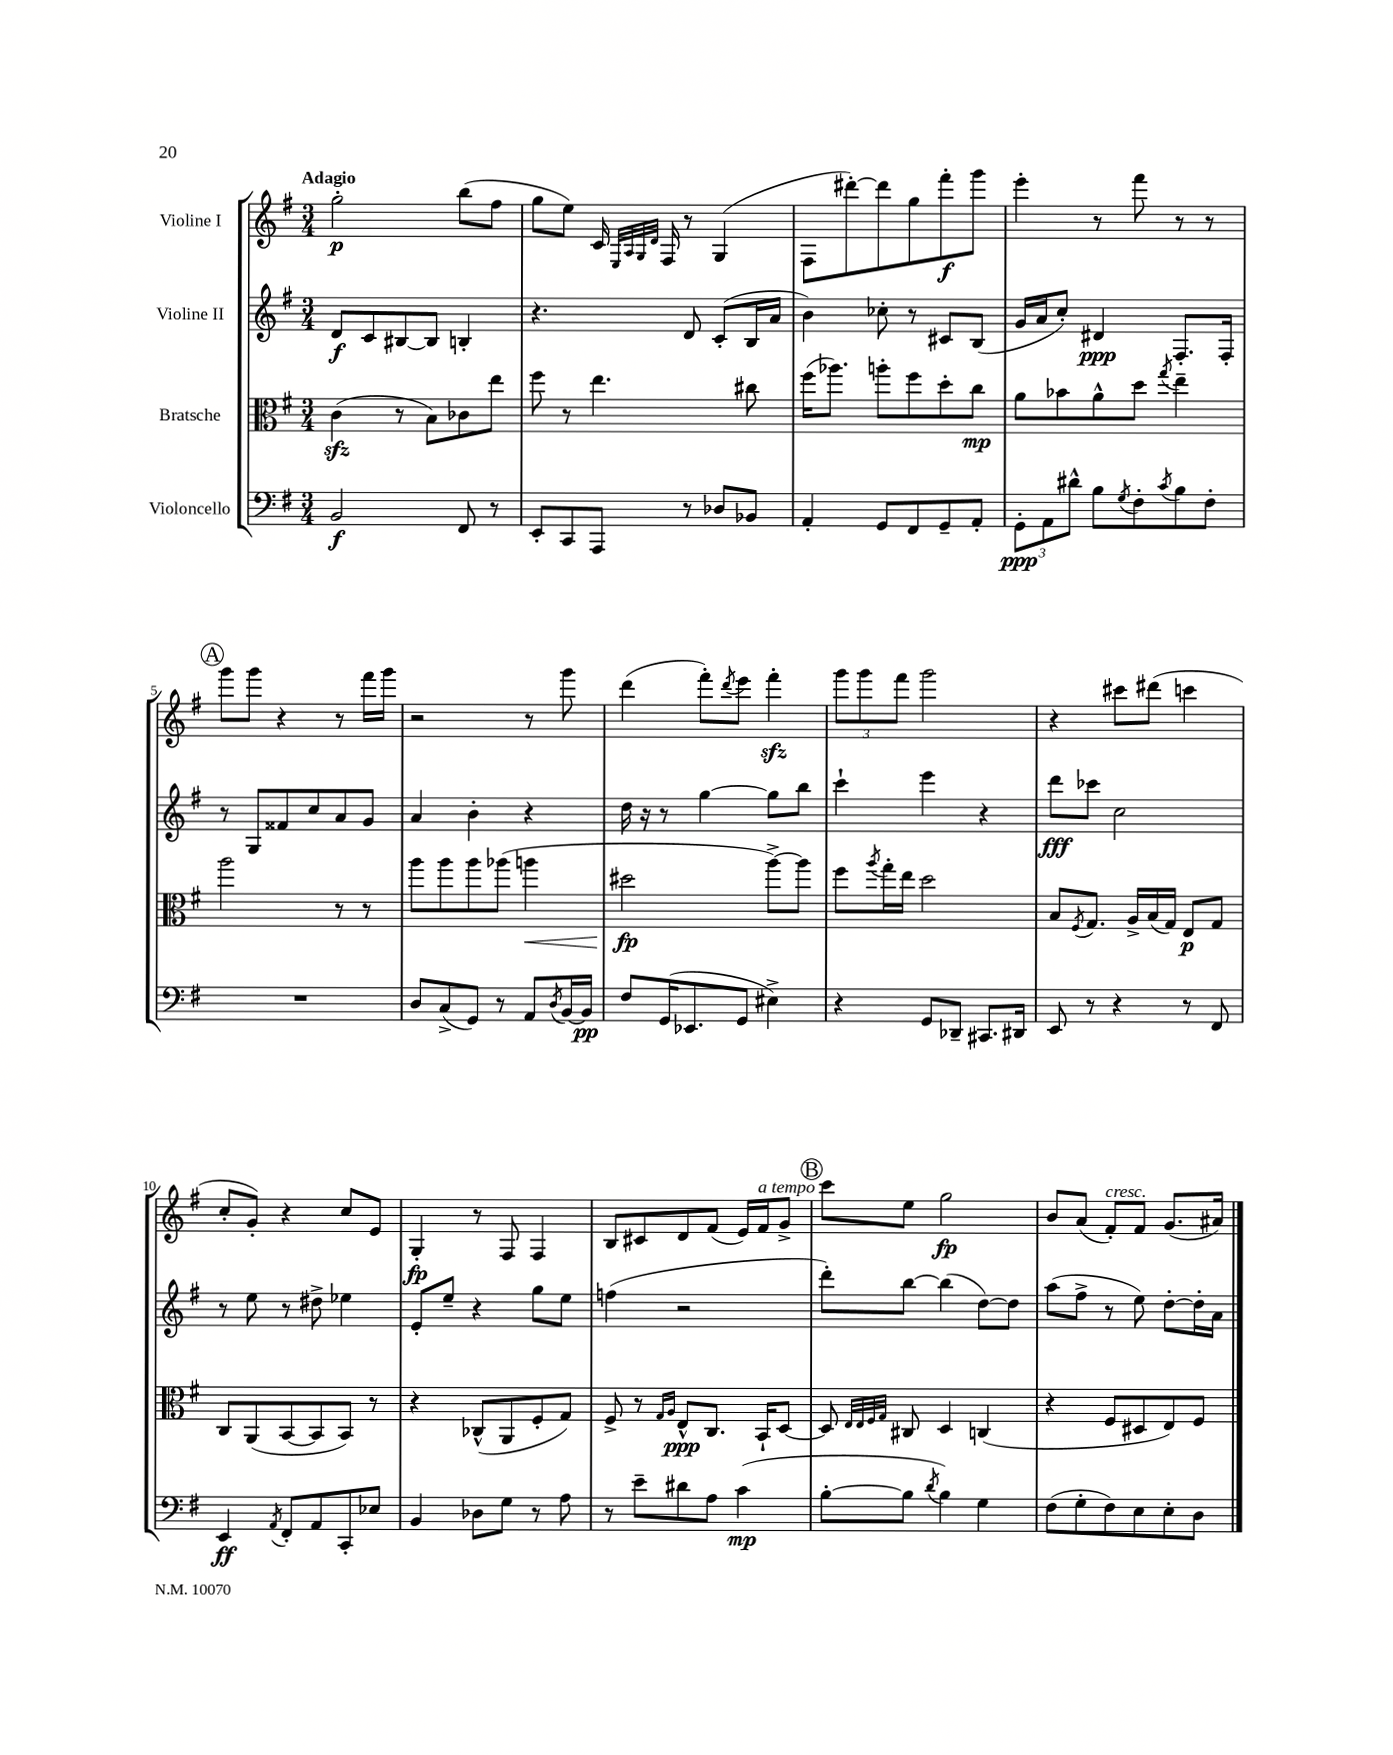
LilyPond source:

<<
\new StaffGroup <<
\new Staff = "s0" \with { instrumentName = "Violine I" } {
    \clef treble \key g \major \numericTimeSignature \time 3/4 \tempo "Adagio"
    g''2-.\p b''8( fis''8 |
    g''8 e''8) c'16 \grace { e32 a32 g32 d'32 } fis16 r8 g4( |
    fis8 dis'''8~-.) dis'''8 g''8 fis'''8-.\f g'''8 |
    e'''4-. r8 fis'''8 r8 r8 |
    \mark \markup { \circle "A" } g'''8 g'''8 r4 r8 fis'''16 g'''16 |
    r2 r8 g'''8 |
    d'''4( fis'''8-.) \acciaccatura { d'''8 } e'''8 fis'''4-.\sfz |
    \tuplet 3/2 { g'''8 g'''8 fis'''8 } g'''2 |
    r4 cis'''8 dis'''8( c'''4 |
    c''8-. g'8-.) r4 c''8 e'8 |
    g4-.\fp r8 fis8 fis4 |
    b8 cis'8 d'8 fis'8( e'16) fis'16^\markup { \italic "a tempo" } g'8-> |
    \mark \markup { \circle "B" } c'''8 e''8 g''2\fp |
    b'8 a'8( fis'8-.^\markup { \italic "cresc." }) fis'8 g'8.( ais'16) \bar "|." |
}
\new Staff = "s1" \with { instrumentName = "Violine II" } {
    \clef treble \key g \major \numericTimeSignature \time 3/4
    d'8\f c'8 bis8~ bis8 b4-. |
    r4. d'8 c'8-.( b16 a'16 |
    b'4) ces''8-. r8 cis'8 b8( |
    g'16 a'16 c''8-.) dis'4\ppp fis8.-. fis16-. |
    \mark \markup { \circle "A" } r8 g8 fisis'8 c''8 a'8 g'8 |
    a'4 b'4-. r4 |
    d''16 r16 r8 g''4~ g''8 b''8 |
    c'''4-! e'''4 r4 |
    d'''8\fff ces'''8 c''2 |
    r8 e''8 r8 dis''8-> ees''4 |
    e'8-. e''8-- r4 g''8 e''8 |
    f''4( r2 |
    \mark \markup { \circle "B" } d'''8-.) b''8~ b''4( d''8~) d''8 |
    a''8( fis''8-> r8 e''8) d''8~-. d''16-. a'16 \bar "|." |
}
\new Staff = "s2" \with { instrumentName = "Bratsche" } {
    \clef alto \key g \major \numericTimeSignature \time 3/4
    c'4\sfz( r8 b8) ces'8 e''8 |
    fis''8 r8 e''4. cis''8 |
    fis''16( aes''8.) a''8-. fis''8 d''8-. c''8\mp |
    a'8 bes'8 a'8-^ d''8 \acciaccatura { g''8 } e''4-- |
    \mark \markup { \circle "A" } a''2 r8 r8 |
    a''8 a''8 a''8 aes''8( a''4\< |
    dis''2\fp\! a''8~->) a''8 |
    fis''8 \acciaccatura { a''8 } g''16-. e''16 d''2 |
    b8 \acciaccatura { fis8 } g8. a16-> b16( g16) e8\p g8 |
    c8 a,8( b,8~ b,8 b,8) r8 |
    r4 ces8-^( a,8 fis8-. g8) |
    fis8-> r8 \grace { g16 a16 } e8-^\ppp c8. b,16-! d8~ |
    \mark \markup { \circle "B" } d8 \grace { e32 e32 fis32 g32 } cis8 d4 c4( |
    r4 fis8 dis8 e8) fis8 \bar "|." |
}
\new Staff = "s3" \with { instrumentName = "Violoncello" } {
    \clef bass \key g \major \numericTimeSignature \time 3/4
    b,2\f fis,8 r8 |
    e,8-. c,8 a,,8 r8 des8 bes,8 |
    a,4-. g,8 fis,8 g,8-- a,8-. |
    \tuplet 3/2 { g,8-.\ppp a,8 dis'8-^ } b8 \acciaccatura { g8 } fis8-. \acciaccatura { c'8 } b8 fis8-. |
    \mark \markup { \circle "A" } R2. |
    d8 c8->( g,8) r8 a,8 \acciaccatura { d8 } b,16~ b,16\pp |
    fis8 g,16( ees,8. g,8 eis4->) |
    r4 g,8 des,8-- cis,8. dis,16 |
    e,8 r8 r4 r8 fis,8 |
    e,4\ff \acciaccatura { a,8 } fis,8-. a,8 c,8-. ees8 |
    b,4 des8 g8 r8 a8 |
    r8 e'8-- dis'8 a8 c'4\mp( |
    \mark \markup { \circle "B" } b8~-. b8 \acciaccatura { d'8 } b4) g4 |
    fis8( g8-. fis8) e8 e8-. d8 \bar "|." |
}
>>
>>
